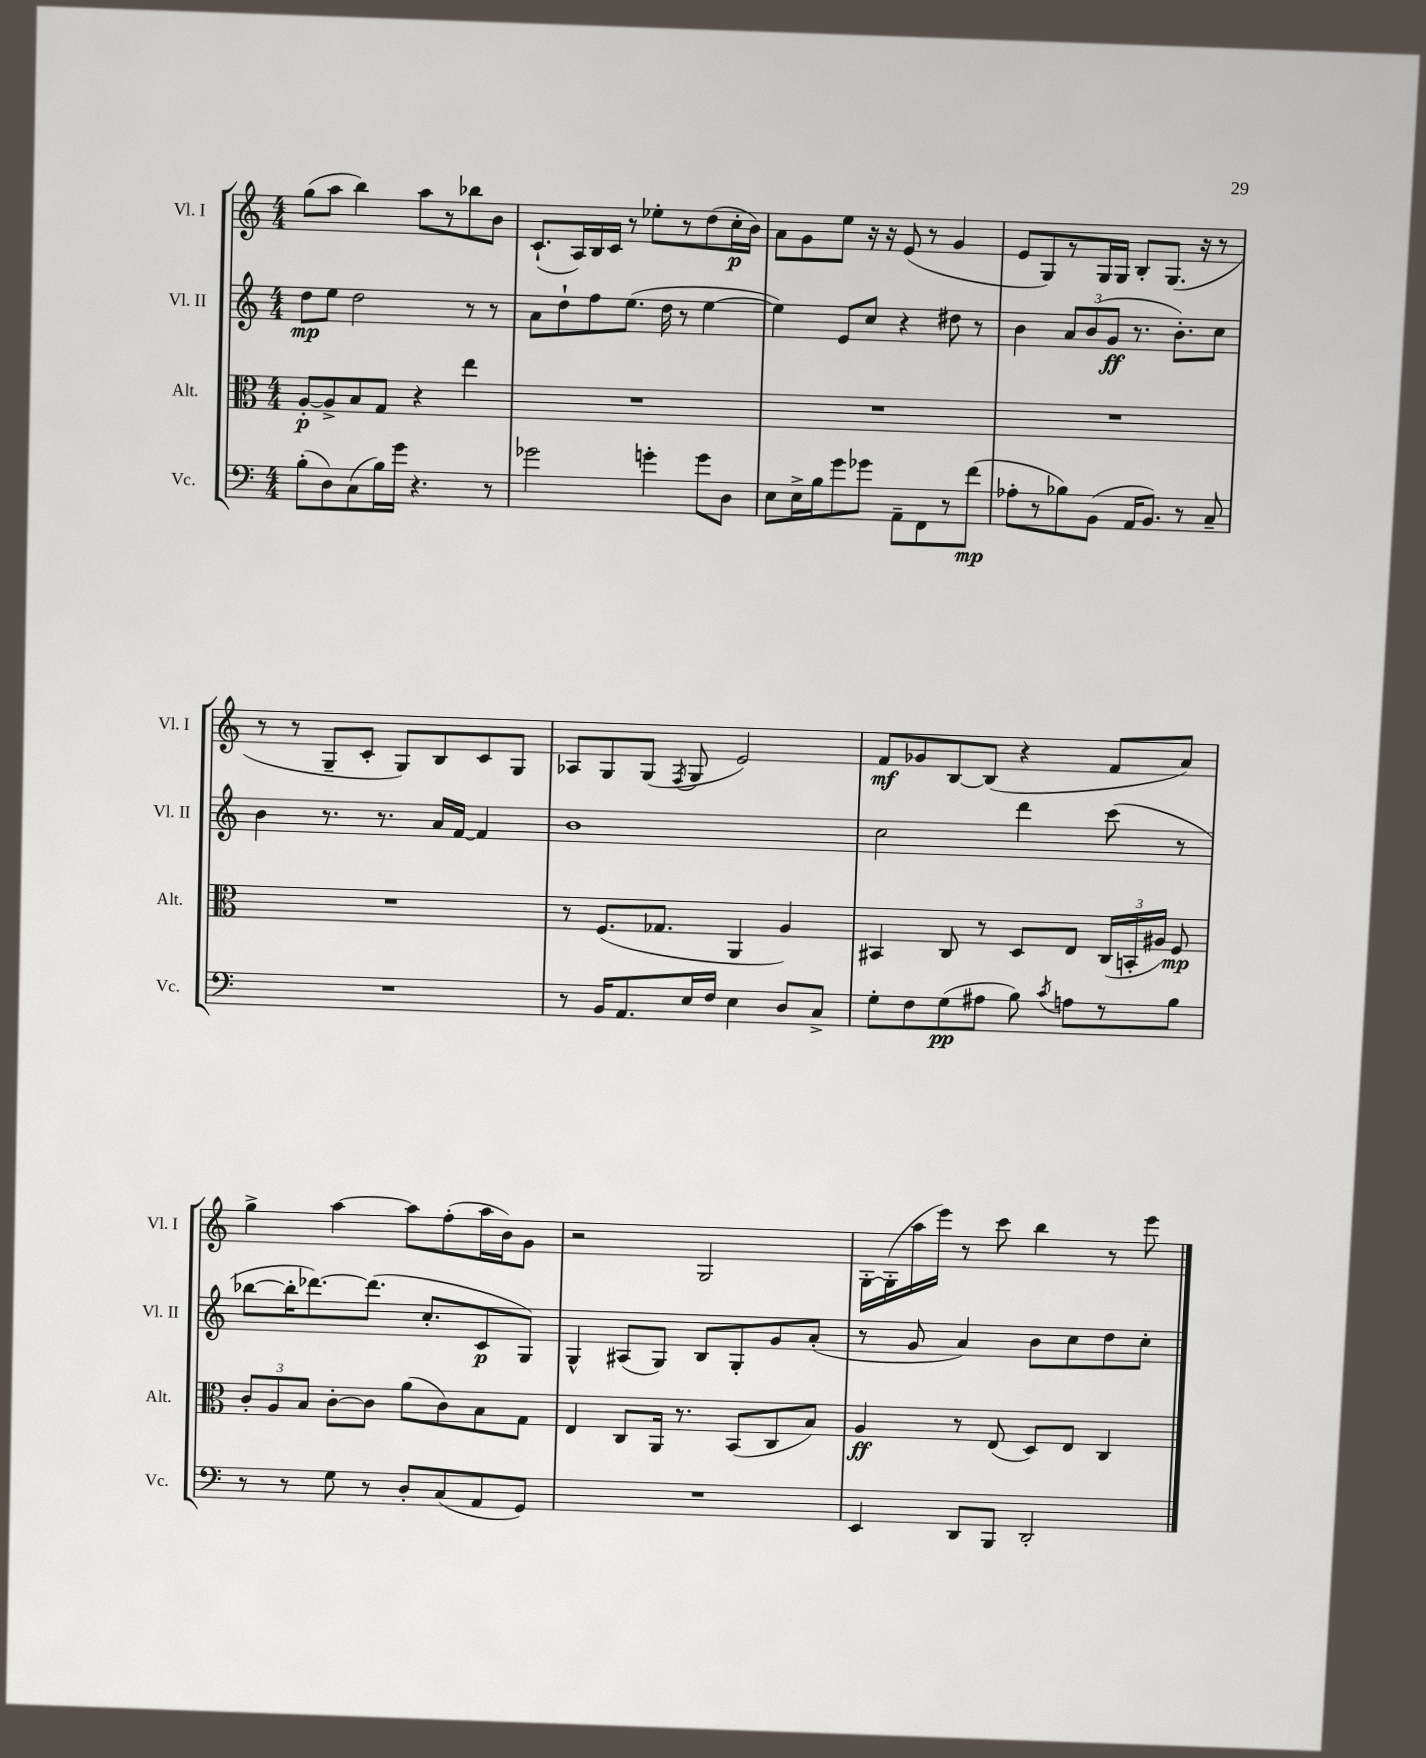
<<
\new StaffGroup <<
\new Staff = "s0" \with { instrumentName = "Vl. I" shortInstrumentName = "Vl. I" } {
    \clef treble \key c \major \numericTimeSignature \time 4/4
    \autoBeamOff g''8[( a''8] b''4) a''8[ r8 bes''8 b'8] |
    c'8.[-!( a16) b16 c'16] r8 ees''8[-. r8 d''8( c''16-.\p b'16]) |
    a'8[ g'8 e''8] r16 r16 e'8( r8 g'4 |
    e'8[ g8) r8 g16 g16] b8[-. g8.]( r16 r8 |
    r8 r8 g8[-- c'8]-. g8[) b8 c'8 g8] |
    aes8[ g8 g8]( \acciaccatura { f8 } g8 e'2) |
    f'8[\mf ges'8 b8~ b8]( r4 f'8[ a'8]) |
    g''4-> a''4~ a''8[ f''8-.( a''16 b'16) g'8] |
    r2 g2 |
    g16[~-. g16-.( a''16 e'''16]) r8 c'''8 b''4 r8 e'''8 \bar "|." |
}
\new Staff = "s1" \with { instrumentName = "Vl. II" shortInstrumentName = "Vl. II" } {
    \clef treble \key c \major \numericTimeSignature \time 4/4
    \autoBeamOff d''8[\mp e''8] d''2 r8 r8 |
    a'8[ d''8-! f''8 e''8.]( d''16 r8 e''4~ |
    e''4) e'8[ c''8] r4 dis''8 r8 |
    b'4 \tuplet 3/2 { a'8[ b'8( g'8]\ff } r8. b'8.[-.) c''8] |
    b'4 r8. r8. a'16[ f'16]~ f'4 |
    b'1 |
    c''2 d'''4 c'''8( r8 |
    bes''8[~ bes''16-. des'''8.~) des'''8.]( c''8.[-. c'8\p g8]) |
    g4-^ ais8[( g8]) b8[ g8-. g'8 a'8]-.( |
    r8 g'8 a'4) b'8[ c''8 d''8 c''8]-. \bar "|." |
}
\new Staff = "s2" \with { instrumentName = "Alt." shortInstrumentName = "Alt." } {
    \clef alto \key c \major \numericTimeSignature \time 4/4
    \autoBeamOff a8[~-.\p a8-> b8 g8] r4 e''4 |
    R1 |
    R1 |
    R1 |
    R1 |
    r8 f8.[( ges8.] a,4 a4) |
    bis,4 c8 r8 d8[ e8] \tuplet 3/2 { c16[( b,16-. ais16]) } f8\mp |
    \tuplet 3/2 { c'8[-. a8 b8] } c'8[~-. c'8] a'8[( c'8) b8 g8] |
    e4 c8[ a,16] r8. b,8[( c8 b8]) |
    a4\ff r8 e8( d8[) e8] c4 \bar "|." |
}
\new Staff = "s3" \with { instrumentName = "Vc." shortInstrumentName = "Vc." } {
    \clef bass \key c \major \numericTimeSignature \time 4/4
    \autoBeamOff b8[-.( d8) c8( b16) g'16] r4. r8 |
    ges'2 g'4-. g'8[ d8] |
    e8[ e16-> b16 g'8 ges'8] a,8[-- f,8 r8 f'8]\mp( |
    aes8[-. r8 bes8) b,8]( a,16[ b,8.]) r8 c8-- |
    R1 |
    r8 b,16[ a,8. e16 f16] e4 d8[ c8]-> |
    g8[-. f8 g8\pp( ais8] b8) \acciaccatura { c'8 } a8[ r8 b8] |
    r8 r8 g8 r8 d8[-. c8( a,8 g,8]) |
    R1 |
    e,4 d,8[ b,,8] d,2-. \bar "|." |
}
>>
>>
\layout { \context { \Score \remove "Bar_number_engraver" } }
